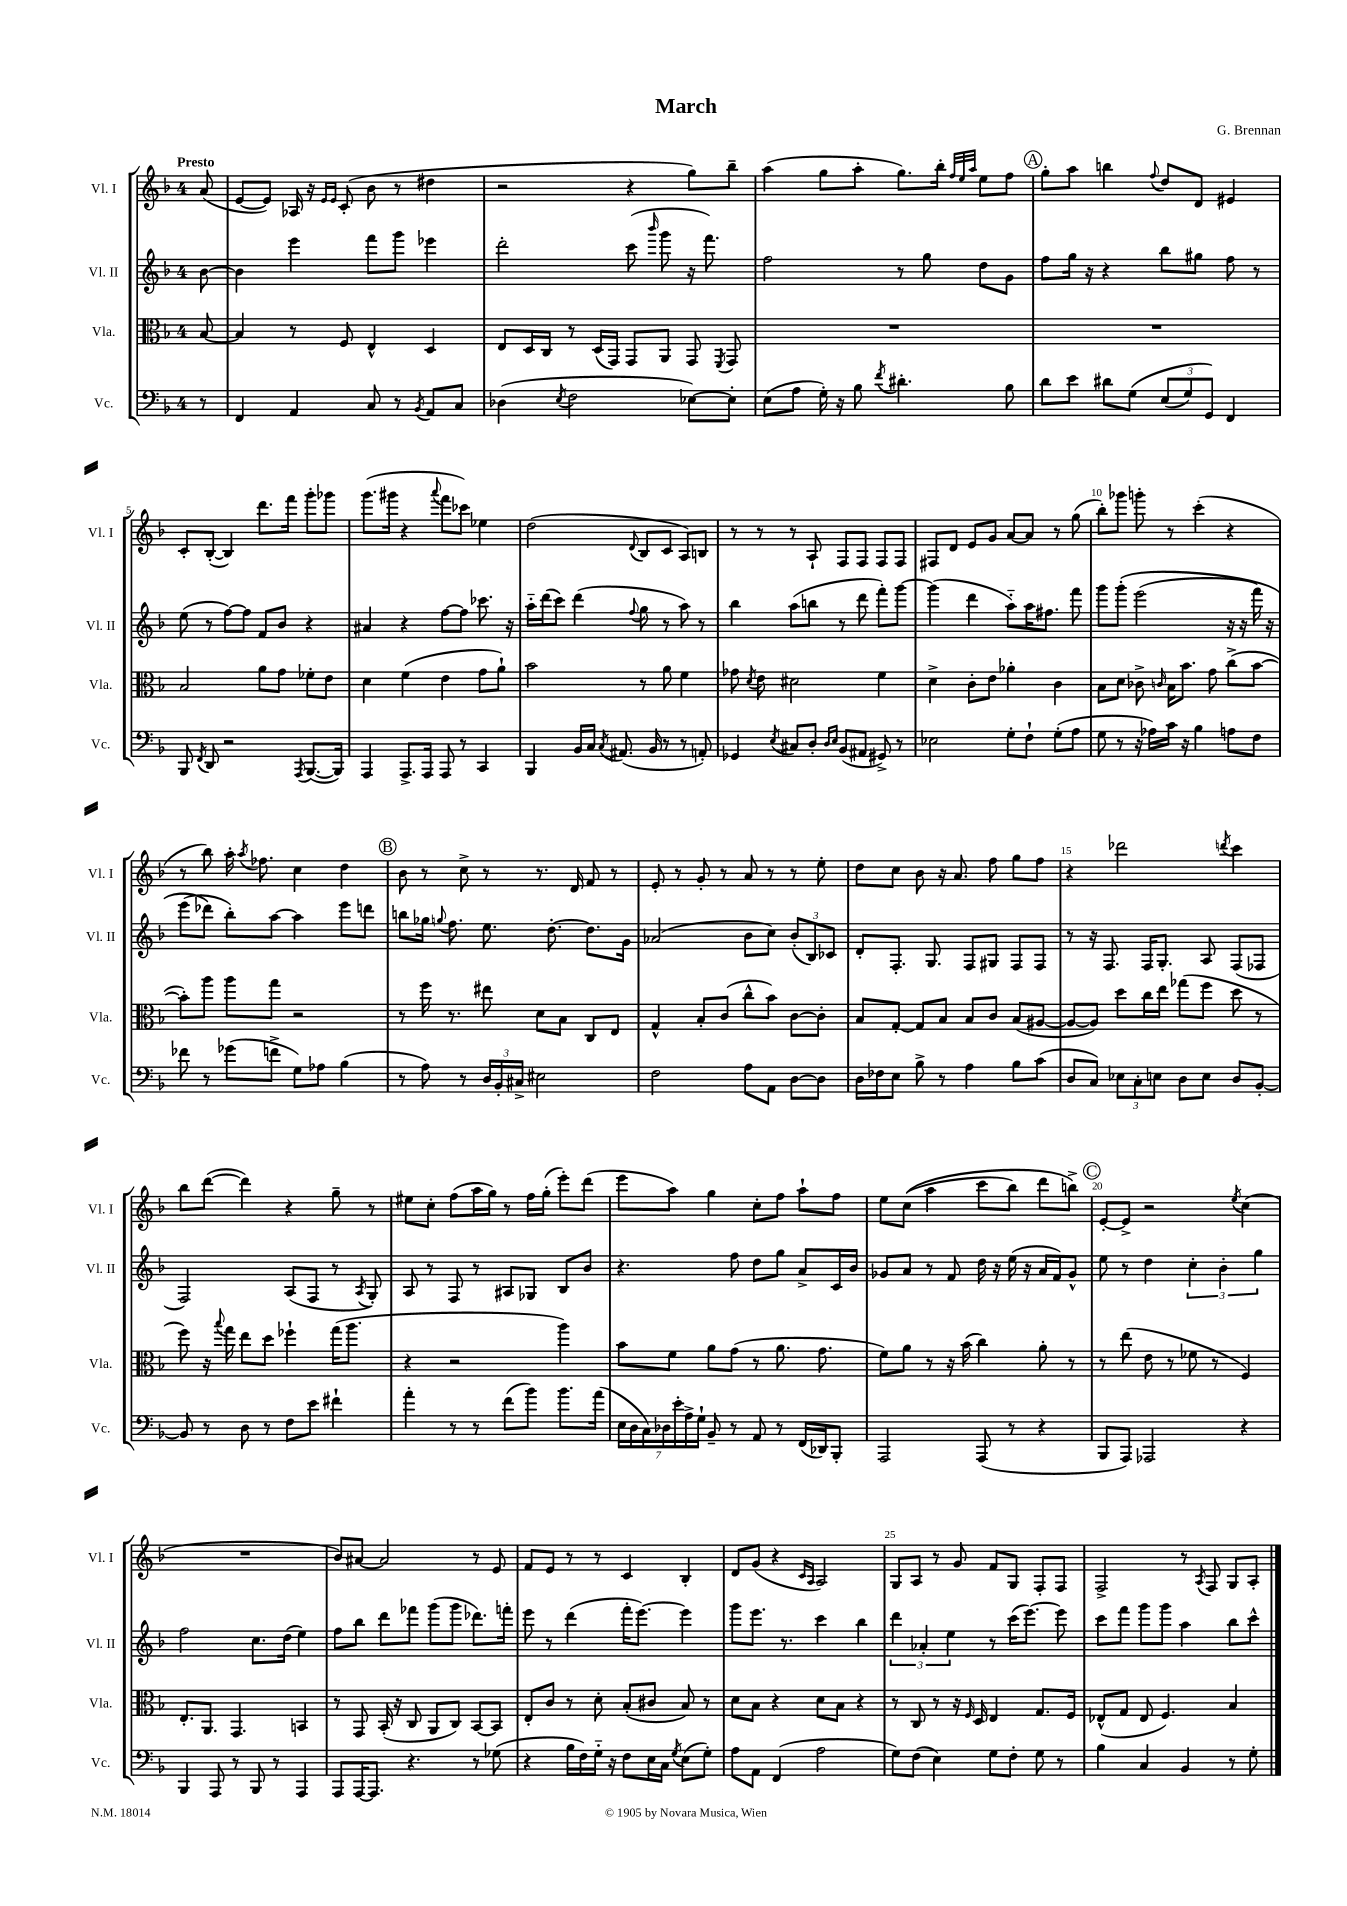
\header { title = "March" composer = "G. Brennan" }
<<
\new StaffGroup <<
\new Staff = "s0" \with { instrumentName = "Vl. I" shortInstrumentName = "Vl. I" } {
    \clef treble \key f \major \once \override Staff.TimeSignature.style = #'single-digit \time 4/4 \partial 8 \tempo "Presto"
    \autoBeamOff a'8( |
    e'8[~ e'8]) aes16 r16 \grace { e'16[ e'16] } c'8-.( bes'8 r8 dis''4 |
    r2 r4 g''8[) bes''8]-- |
    a''4( g''8[ a''8]-. g''8.[) bes''16]-. \grace { f''32[ e''32 a''32] } e''8[ f''8] |
    \mark \markup { \circle "A" } g''8[-. a''8] b''4 \appoggiatura { f''8 } d''8[ d'8] eis'4 |
    c'8[-. bes8]~-.( bes4) d'''8.[ f'''16] g'''8[-. ges'''8] |
    g'''8.[( gis'''16] r4 \appoggiatura { a'''8 } f'''8[ ces'''8]) ees''4 |
    d''2( \appoggiatura { d'8 } bes8[ c'8] a8[) b8] |
    r8 r8 r8 a8-! f8[ f8] f8[ f8] |
    fis8[ d'8] e'8[ g'8] a'8[~ a'8] r8 g''8( |
    bes''8[-.) ges'''8] g'''8-. r8 c'''4-.( r4 |
    r8 bes''8) a''16-. \acciaccatura { a''8 } fes''8. c''4 d''4 |
    \mark \markup { \circle "B" } bes'8 r8 c''8-> r8 r8. d'16 f'8 r8 |
    e'8-. r8 g'8-. r8 a'8 r8 r8 e''8-. |
    d''8[ c''8] bes'8 r16 a'8. f''8 g''8[ f''8] |
    r4 des'''2 \acciaccatura { d'''8 } c'''4 |
    bes''8[ d'''8]~( d'''4) r4 g''8-- r8 |
    eis''8[ c''8]-. f''8[( a''16 g''16]) r8 f''16[ g''16]-.( e'''8[-.) d'''8]( |
    e'''8[ a''8]) g''4 c''8[-. f''8] a''8[-! f''8] |
    e''8[ c''8](\( a''4 c'''8[ bes''8]) d'''8[ b''8]->\) |
    \mark \markup { \circle "C" } e'8[~-. e'8]-> r2 \acciaccatura { e''8 } c''4( |
    R1 |
    bes'8[) ais'8]~ ais'2 r8 e'8 |
    f'8[ e'8] r8 r8 c'4 bes4-. |
    d'8[ g'8]( r4 \grace { c'16[ a16] } a2) |
    g8[ a8] r8 g'8 f'8[ g8] f8[-. f8] |
    f2-> r8 \acciaccatura { a8 } f8 g8[ a8]-. \bar "|." |
}
\new Staff = "s1" \with { instrumentName = "Vl. II" shortInstrumentName = "Vl. II" } {
    \clef treble \key f \major \once \override Staff.TimeSignature.style = #'single-digit \time 4/4 \partial 8
    \autoBeamOff bes'8~ |
    bes'4 e'''4 f'''8[ g'''8] ees'''4 |
    d'''2-. c'''8( \grace { bes'''16 } g'''8 r16 f'''8.) |
    f''2 r8 g''8 d''8[ g'8] |
    \mark \markup { \circle "A" } f''8[ g''16] r16 r4 bes''8[ gis''8] f''8 r8 |
    e''8( r8 f''8[~) f''8] f'8[ bes'8] r4 |
    ais'4 r4 f''8[~ f''8] ces'''8. r16 |
    a''16[-_ d'''16( c'''8]) d'''4( \appoggiatura { f''8 } g''8 r8 a''8) r8 |
    bes''4 a''8[( b''8] r8 d'''8 f'''8[-.) g'''8]~ |
    g'''4( d'''4 a''8[-_) a''16 fis''8.] f'''8 |
    g'''8[ g'''8]-.\( e'''2( r16 r16 f'''16) r16 |
    e'''8[( des'''8]\) bes''8[-.) a''8]~ a''4 e'''8[ d'''8] |
    \mark \markup { \circle "B" } b''8[ ges''16] \appoggiatura { g''8 } f''8. e''8. d''8.~-. d''8.[ g'16] |
    aes'2( bes'8[ c''8]) \tuplet 3/2 { bes'8[-.( bes8) ces'8] } |
    d'8[-. f8.]-. g8. f8[ gis8] f8[ f8] |
    r8 r16 f8. f16[ g8.]-. a8 f8[( fes8] |
    f2) a8[( f8] r8 \acciaccatura { a8 } g8-.) |
    a8 r8 f8 r8 ais8[ ges8] bes8[ bes'8] |
    r4. f''8 d''8[ g''8] a'8[-> c'16 bes'16] |
    ges'8[ a'8] r8 f'8 d''16 r16 e''16( r16 a'16[ f'16) ges'8]-^ |
    \mark \markup { \circle "C" } e''8 r8 d''4 \tuplet 3/2 { c''4-. bes'4-. g''4 } |
    f''2 c''8.[ d''16]( e''4) |
    f''8[ bes''8] d'''8[ fes'''8] g'''8[( g'''8] des'''8.[) f'''16]-. |
    e'''8 r8 d'''4( f'''16[-. e'''8.]~) e'''4 |
    g'''8[ e'''8.] r8. c'''4 bes''4 |
    \tuplet 3/2 { d'''4 aes'4-. e''4 } r8 c'''16[( e'''8.]~) e'''8 |
    c'''8[ f'''8] g'''8[ g'''8] a''4 bes''8[ c'''8]-^ \bar "|." |
}
\new Staff = "s2" \with { instrumentName = "Vla." shortInstrumentName = "Vla." } {
    \clef alto \key f \major \once \override Staff.TimeSignature.style = #'single-digit \time 4/4 \partial 8
    \autoBeamOff bes8~ |
    bes4 r8 f8 e4-^ d4 |
    e8[ d16 c16] r8 d16[( g,16]) g,8[ a,8] g,8 \acciaccatura { f,8 } g,8 |
    R1 |
    \mark \markup { \circle "A" } R1 |
    bes2 a'8[ g'8] fes'8[-. e'8] |
    d'4 f'4( e'4 g'8[ a'8]-!) |
    bes'2 r8 a'8 f'4 |
    ges'8 \acciaccatura { d'8 } e'8 dis'2 f'4 |
    d'4-> c'8[-. e'8] aes'4-. c'4 |
    bes8[ d'8] ces'8-> \grace { c'16 } bes16[ bes'8.] g'8 c''8[->( bes'8]~ |
    bes'8[-.) a''8] a''8[ g''8] r2 |
    \mark \markup { \circle "B" } r8 f''16 r8. eis''8 d'8[ bes8] c8[ e8] |
    g4-^ bes8[-. c'8]( c''8[-^ bes'8]) c'8[~ c'8]-. |
    bes8[ g8]~-. g8[ bes8] bes8[ c'8] bes8[( ais8]~ |
    ais8[~ ais8]) d''8[ c''16 e''16] ges''8[( f''8] d''8 r8 |
    f''8) r16 \appoggiatura { bes''8 } g''16 e''8[ d''8] fes''4-! g''16[( a''8.] |
    r4 r2 a''4) |
    bes'8[ f'8] a'8[ g'8]( r8 a'8. g'8. |
    f'8[) a'8] r8 r16 bes'16( c''4) a'8-. r8 |
    \mark \markup { \circle "C" } r8 e''8( e'8 r8 fes'8 r8 f4) |
    e8.[-. a,8.] g,4. b,4 |
    r8 g,8 bes,16-.( r16 c8 a,8[ c8]) bes,8[~ bes,8] |
    e8[-. c'8] r8 d'8-. bes8[-.( cis'8] bes8) r8 |
    d'8[ bes8] r4 d'8[ bes8] r4 |
    r8 c8 r8 r16 \grace { f16 } d16 e4 g8.[ f16] |
    ees8[-^( g8] ees8 f4.) bes4 \bar "|." |
}
\new Staff = "s3" \with { instrumentName = "Vc." shortInstrumentName = "Vc." } {
    \clef bass \key f \major \once \override Staff.TimeSignature.style = #'single-digit \time 4/4 \partial 8
    \autoBeamOff r8 |
    f,4 a,4 c8 r8 \acciaccatura { bes,8 } a,8[ c8] |
    des4( \acciaccatura { e8 } f2 ees8[~) ees8]-. |
    e8[( a8] g16-.) r16 bes8 \acciaccatura { f'8 } dis'4.-. bes8 |
    \mark \markup { \circle "A" } d'8[ e'8] dis'8[ g8]\( \tuplet 3/2 { e8[( g8) g,8]\) } f,4 |
    bes,,8 \acciaccatura { f,8 } d,8 r2 \acciaccatura { a,,8 } bes,,8.[~( bes,,16]) |
    a,,4 a,,8.[-> a,,16] a,,8 r8 c,4 |
    bes,,4 bes,16[ c16] \acciaccatura { c8 } ais,8.( bes,16 r8 r8 a,8-.) |
    ges,4 \acciaccatura { e8 } cis8[ d8]-. \grace { d16[ e16] } bes,8[( ais,8] gis,8->) r8 |
    ees2 g8[-. f8]-! g8[-.( a8] |
    g8 r8 r16 aes16[) c'16] r16 bes4 a8[ f8] |
    fes'8 r8 ges'8[( f'8]-> g8[) aes8] bes4( |
    \mark \markup { \circle "B" } r8 a8) r8 \tuplet 3/2 { d16[ bes,16-. cis16]-> } eis2 |
    f2 a8[ a,8] d8[~ d8] |
    d16[ fes16 e8] bes8-> r8 a4 bes8[ c'8]( |
    d8[ c8]) \tuplet 3/2 { ees8[ c8-. e8] } d8[ e8] d8[ bes,8]~-. |
    bes,8 r8 d8 r8 f8[ e'8] fis'4-! |
    a'4-. r8 r8 f'8[( bes'8]) bes'8.[ a'16]( |
    \tuplet 7/4 { e16[ d16 c16) des16 e'16-. a16-> g16]-! } bes,8-- r8 a,8 r8 f,16[( des,16) bes,,8]-. |
    a,,2 a,,8( r8 r4 |
    \mark \markup { \circle "C" } bes,,8[ a,,8]) aes,,2 r4 |
    bes,,4 a,,8 r8 bes,,8 r8 a,,4 |
    a,,8[ a,,16~ a,,8.] r4. r8 ges8( |
    r4 bes16[ f16) g16]-_ r16 f8[ e16 c16] \acciaccatura { g8 } e8[( g8]-.) |
    a8[ a,8] f,4( a2 |
    g8[) f8]( e4) g8[ f8]-. g8 r8 |
    bes4 c4 bes,4 r8 g8-. \bar "|." |
}
>>
>>
\layout { \context { \Score \override BarNumber.break-visibility = ##(#f #t #t) barNumberVisibility = #(every-nth-bar-number-visible 5) } }
